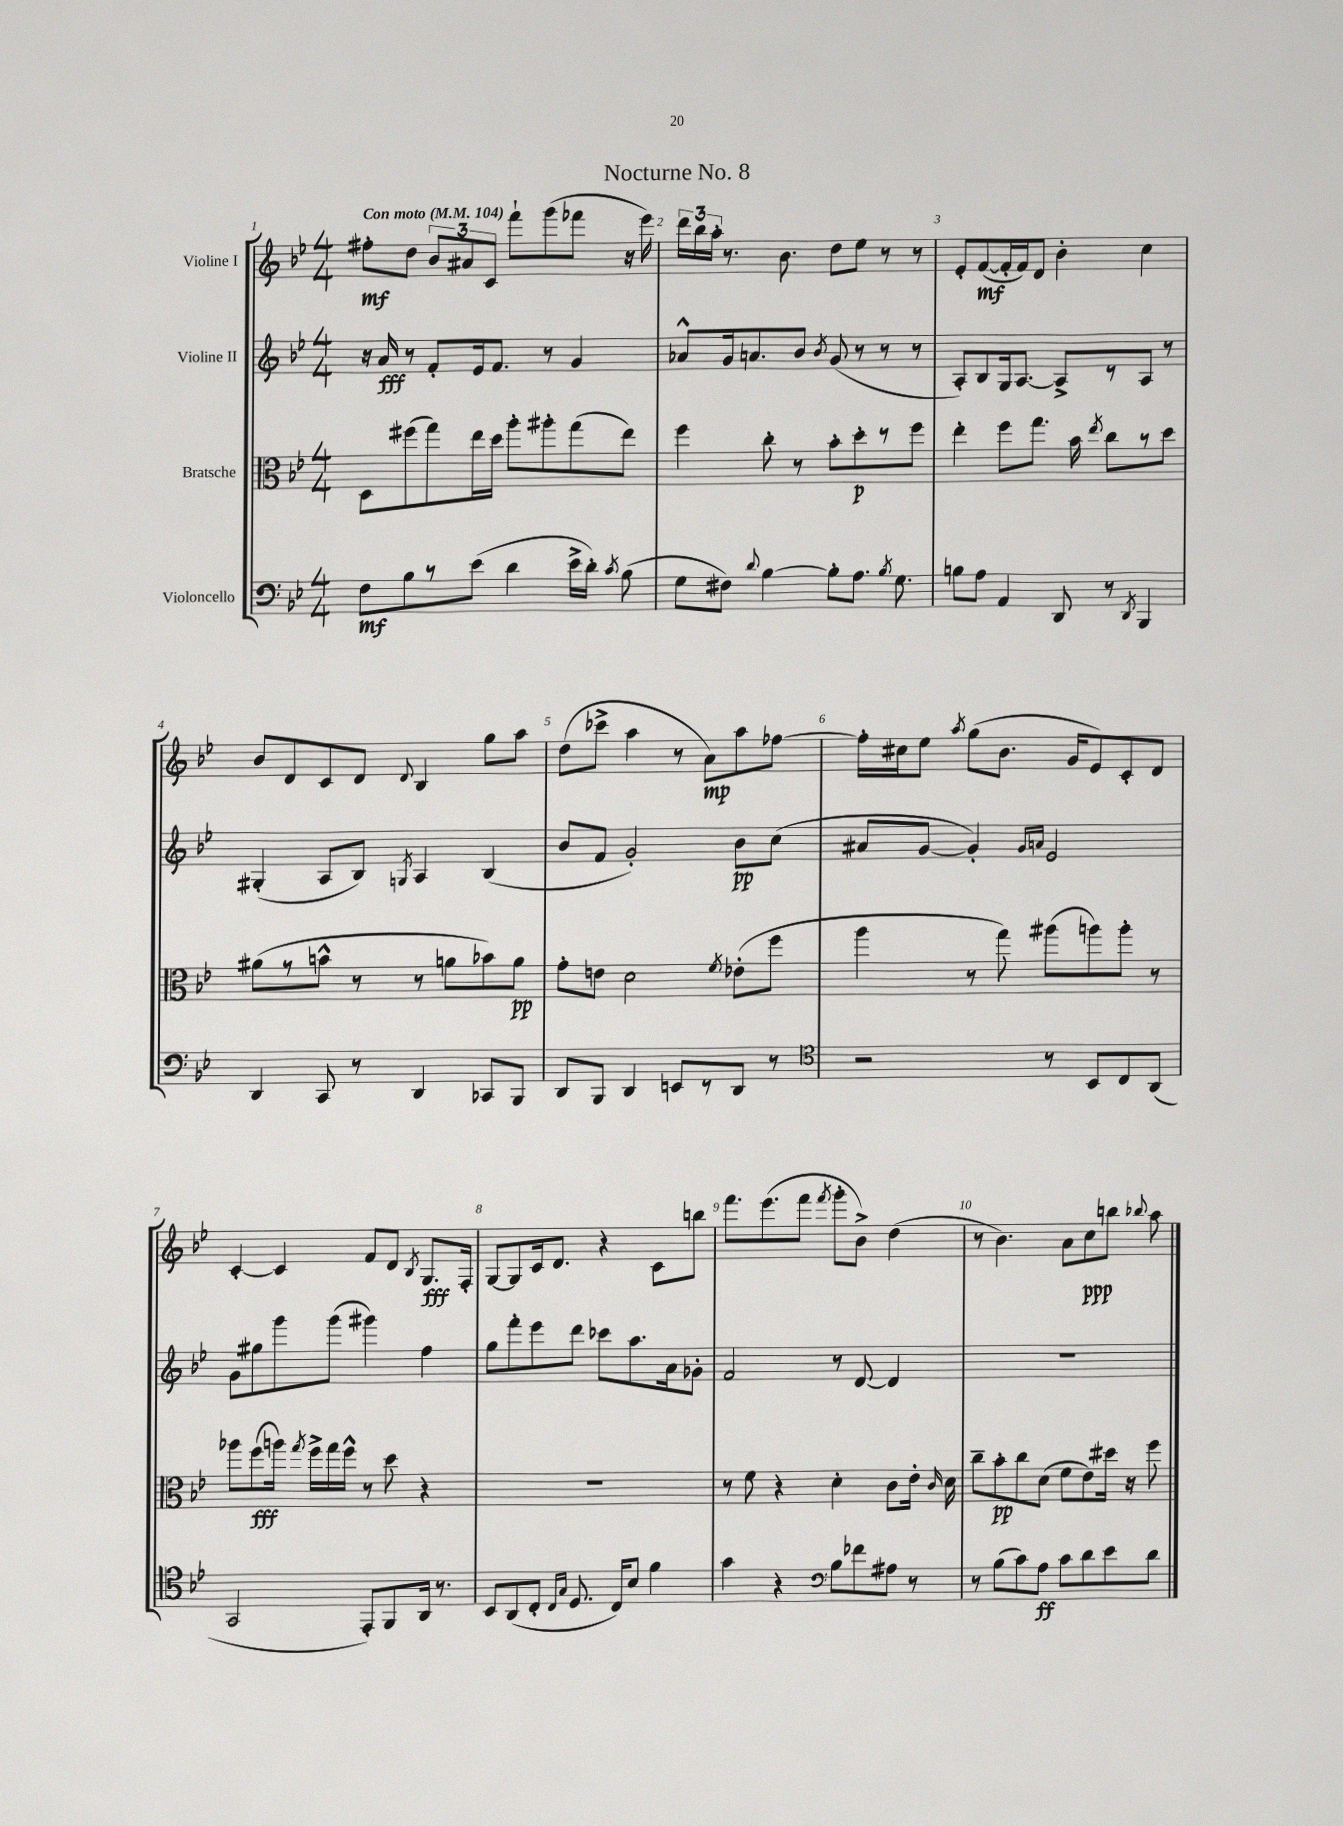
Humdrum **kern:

**kern	**dynam	**kern	**dynam	**kern	**dynam	**kern	**dynam
*part4	*part4	*part3	*part3	*part2	*part2	*part1	*part1
*staff4	*staff4	*staff3	*staff3	*staff2	*staff2	*staff1	*staff1
*I"Violoncello	*	*I"Bratsche	*	*I"Violine II	*	*I"Violine I	*
*clefF4	*	*clefC3	*	*clefG2	*	*clefG2	*
*k[b-e-]	*	*k[b-e-]	*	*k[b-e-]	*	*k[b-e-]	*
*M4/4	*	*M4/4	*	*M4/4	*	*M4/4	*
*MM104	*	*MM104	*	*MM104	*	*MM104	*
=1	=1	=1	=1	=1	=1	=1	=1
!	!	!	!	!	!	!LO:TX:a:B:t=Con moto	!
8F\L	mf	8D\L	.	16r	.	8ff#X'\L	mf
.	.	.	.	16a/	fff	.	.
8B-\	.	(8ff#X\	.	8r	.	8dd\J	.
8r	.	8gg\)	.	8f'/L	.	12b-/L	.
.	.	.	.	.	.	12a#X/	.
(8e-\J	.	16ee-\L	.	16e-/k	.	.	.
.	.	.	.	.	.	12c/J	.
.	.	16dd\JJ	.	8.f/J	.	.	.
4d\	.	8aa'\L	.	.	.	8fff`\L	.
.	.	8aa#X'\	.	8r	.	(8ggg\	.
16e-^\LL	.	(8gg\	.	4g/	.	8fff-X\J	.
16d'\JJ)	.	.	.	.	.	.	.
8qc/	.	.	.	.	.	.	.
(8B-\	.	8ee-\J)	.	.	.	16r	.
.	.	.	.	.	.	16eee-\)	.
=2	=2	=2	=2	=2	=2	=2	=2
8G\L	.	4ff\	.	8a-X^^/L	.	24ddd\LL	.
.	.	.	.	.	.	24bb-\	.
.	.	.	.	.	.	24aa'\JJ	.
8F#X\J)	.	.	.	16g/k	.	8.r	.
.	.	.	.	8.an/	.	.	.
8qqd/	.	.	.	.	.	.	.
[4B-\	.	8cc'\	.	.	.	.	.
.	.	.	.	.	.	8.b-\	.
.	.	8r	.	8b-/J	.	.	.
.	.	.	.	8qb-/	.	.	.
8B-'\L]	.	8b-'\L	.	(8g/	.	8dd\L	.
8.A\J	.	8dd'\	p	8r	.	8ee-\J	.
.	.	8r	.	8r	.	8r	.
8qB-/	.	.	.	.	.	.	.
8.G\	.	.	.	.	.	.	.
.	.	8ff\J	.	8r	.	8r	.
=3	=3	=3	=3	=3	=3	=3	=3
8Bn\L	.	4ee-'\	.	8A'/L)	.	8e-'/L	.
8A\J	.	.	.	8B-/	.	([8f/	mf
4AA/	.	8ff\L	.	16G/k	.	16f'/L]	.
.	.	.	.	[8.A/J	.	16f/J)	.
.	.	8.gg\J	.	.	.	8d/J	.
8DD/	.	.	.	8A^/L]	.	4b-'\	.
.	.	16b-\	.	.	.	.	.
.	.	8qee-/	.	.	.	.	.
8r	.	8cc\L	.	8r	.	.	.
8qDD/	.	.	.	.	.	.	.
4BBB-/	.	8r	.	8A/J	.	4cc\	.
.	.	8dd\J	.	8r	.	.	.
!!LO:LB:g=z
=4	=4	=4	=4	=4	=4	=4	=4
4DD/	.	(8a#X\L	.	(4G#X'/	.	8b-/L	.
.	.	8r	.	.	.	8d/	.
8CC/	.	8bn^^\J	.	8A/L	.	8c/	.
8r	.	8r	.	8B-/J)	.	8d/J	.
.	.	.	.	8qGn/	.	8qqd/	.
4DD/	.	8r	.	4A/	.	4B-/	.
.	.	8an\L	.	.	.	.	.
8CC-X/L	.	8b-X\)	.	(4B-/	.	8gg\L	.
8BBB-/J	.	8a\J	pp	.	.	8aa\J	.
=5	=5	=5	=5	=5	=5	=5	=5
8DD/L	.	8g'\L	.	8b-/L	.	(8dd\L	.
8BBB-/J	.	8en\J	.	8f/J	.	8ccc-X^\J	.
4DD/	.	2d\	.	2g'/)	.	4aa\	.
8EEn/L	.	.	.	.	.	8r	.
8r	.	.	.	.	.	8a\L)	mp
.	.	8qf/	.	.	.	.	.
8DD/J	.	(8e-X'\L	.	8b-\L	pp	8aa\	.
8r	.	8ff\J	.	(8cc\J	.	[8ff-X\J	.
=6	=6	=6	=6	=6	=6	=6	=6
*clefC4	*	*	*	*	*	*	*
2r	.	4aa\	.	8a#X/L	.	16ff-'\LL]	.
.	.	.	.	.	.	16cc#X\J	.
.	.	.	.	[8g/J	.	8ee-\J	.
.	.	.	.	.	.	8qaa/	.
.	.	8r	.	4g'/])	.	(8gg\L	.
.	.	8gg\)	.	.	.	8.b-\J	.
.	.	.	.	16qqg/LL	.	.	.
.	.	.	.	16qqan/JJ	.	.	.
8r	.	(8aa#X\L	.	2e-/	.	.	.
.	.	.	.	.	.	16g/KL	.
8BB-/L	.	8aan\)	.	.	.	8e-/)	.
8C/	.	8aa'\J	.	.	.	8c'/	.
(8AA/J	.	8r	.	.	.	8d/J	.
!!LO:LB:g=z
=7	=7	=7	=7	=7	=7	=7	=7
2GG/	.	8aa-X\L	.	8g\L	.	[4c'/	.
.	.	(8ff\	fff	8gg#X\	.	.	.
.	.	16aan\Jk)	.	8ggg\	.	4c/]	.
.	.	8qgg/	.	.	.	.	.
.	.	16ff^\LL	.	.	.	.	.
.	.	16gg\	.	(8ggg\J	.	.	.
.	.	16ff^^\JJ	.	.	.	.	.
8EE-'/L)	.	8r	.	4ggg#X\)	.	8f/L	.
8FF/	.	8dd\	.	.	.	8d/J	.
.	.	.	.	.	.	8qB-/	.
16AA/Jk	.	4r	.	4ff\	.	8.G/L	fff
8.r	.	.	.	.	.	.	.
.	.	.	.	.	.	16F'/Jk	.
=8	=8	=8	=8	=8	=8	=8	=8
8BB-/L	.	1r	.	8gg\L	.	[8G/L	.
(8AA/	.	.	.	8fff'\	.	8G/]	.
8C'/J	.	.	.	8eee-\	.	16c/k	.
.	.	.	.	.	.	8.d/J	.
16qqC/LL	.	.	.	.	.	.	.
16qqG/JJ	.	.	.	.	.	.	.
8.D/	.	.	.	8ddd\J	.	.	.
.	.	.	.	8ccc-X\L	.	4r	.
16C/KL)	.	.	.	.	.	.	.
8B-/J	.	.	.	8.aa\	.	.	.
4f\	.	.	.	.	.	8c\L	.
.	.	.	.	16a\k	.	.	.
.	.	.	.	8g-X'\J	.	8bbn\J	.
=9	=9	=9	=9	=9	=9	=9	=9
4g\	.	8r	.	2f/	.	8.fff\L	.
.	.	8f\	.	.	.	.	.
.	.	.	.	.	.	(8.eee-\	.
4r	.	4r	.	.	.	.	.
.	.	.	.	.	.	8fff\J	.
*clefF4	*	*	*	*	*	*	*
.	.	.	.	.	.	8qfff/	.
8B-\L	.	4d'\	.	8r	.	8ggg'\L	.
8f-X\	.	.	.	[8d/	.	8b-^\J)	.
8A#X\J	.	8c\L	.	4d/]	.	(4dd\	.
8r	.	16e-'\Jk	.	.	.	.	.
.	.	16qqc/	.	.	.	.	.
.	.	16d\	.	.	.	.	.
=10	=10	=10	=10	=10	=10	=10	=10
8r	.	8cc~\L	.	1r	.	8r	.
(8B-\L	.	8b-'\	pp	.	.	4.b-\)	.
8c\)	.	8cc\	.	.	.	.	.
8A\J	ff	(8d\J	.	.	.	.	.
8c\L	.	8f\L	.	.	.	8a\L	.
8d\	.	8e-\)	.	.	.	8cc\	ppp
8e-\	.	16dd#X\Jk	.	.	.	8bbn\J	.
.	.	16r	.	.	.	.	.
.	.	.	.	.	.	8qqbb-X/	.
8d\J	.	8ff\	.	.	.	8aa\	.
==	==	==	==	==	==	==	==
*-	*-	*-	*-	*-	*-	*-	*-
